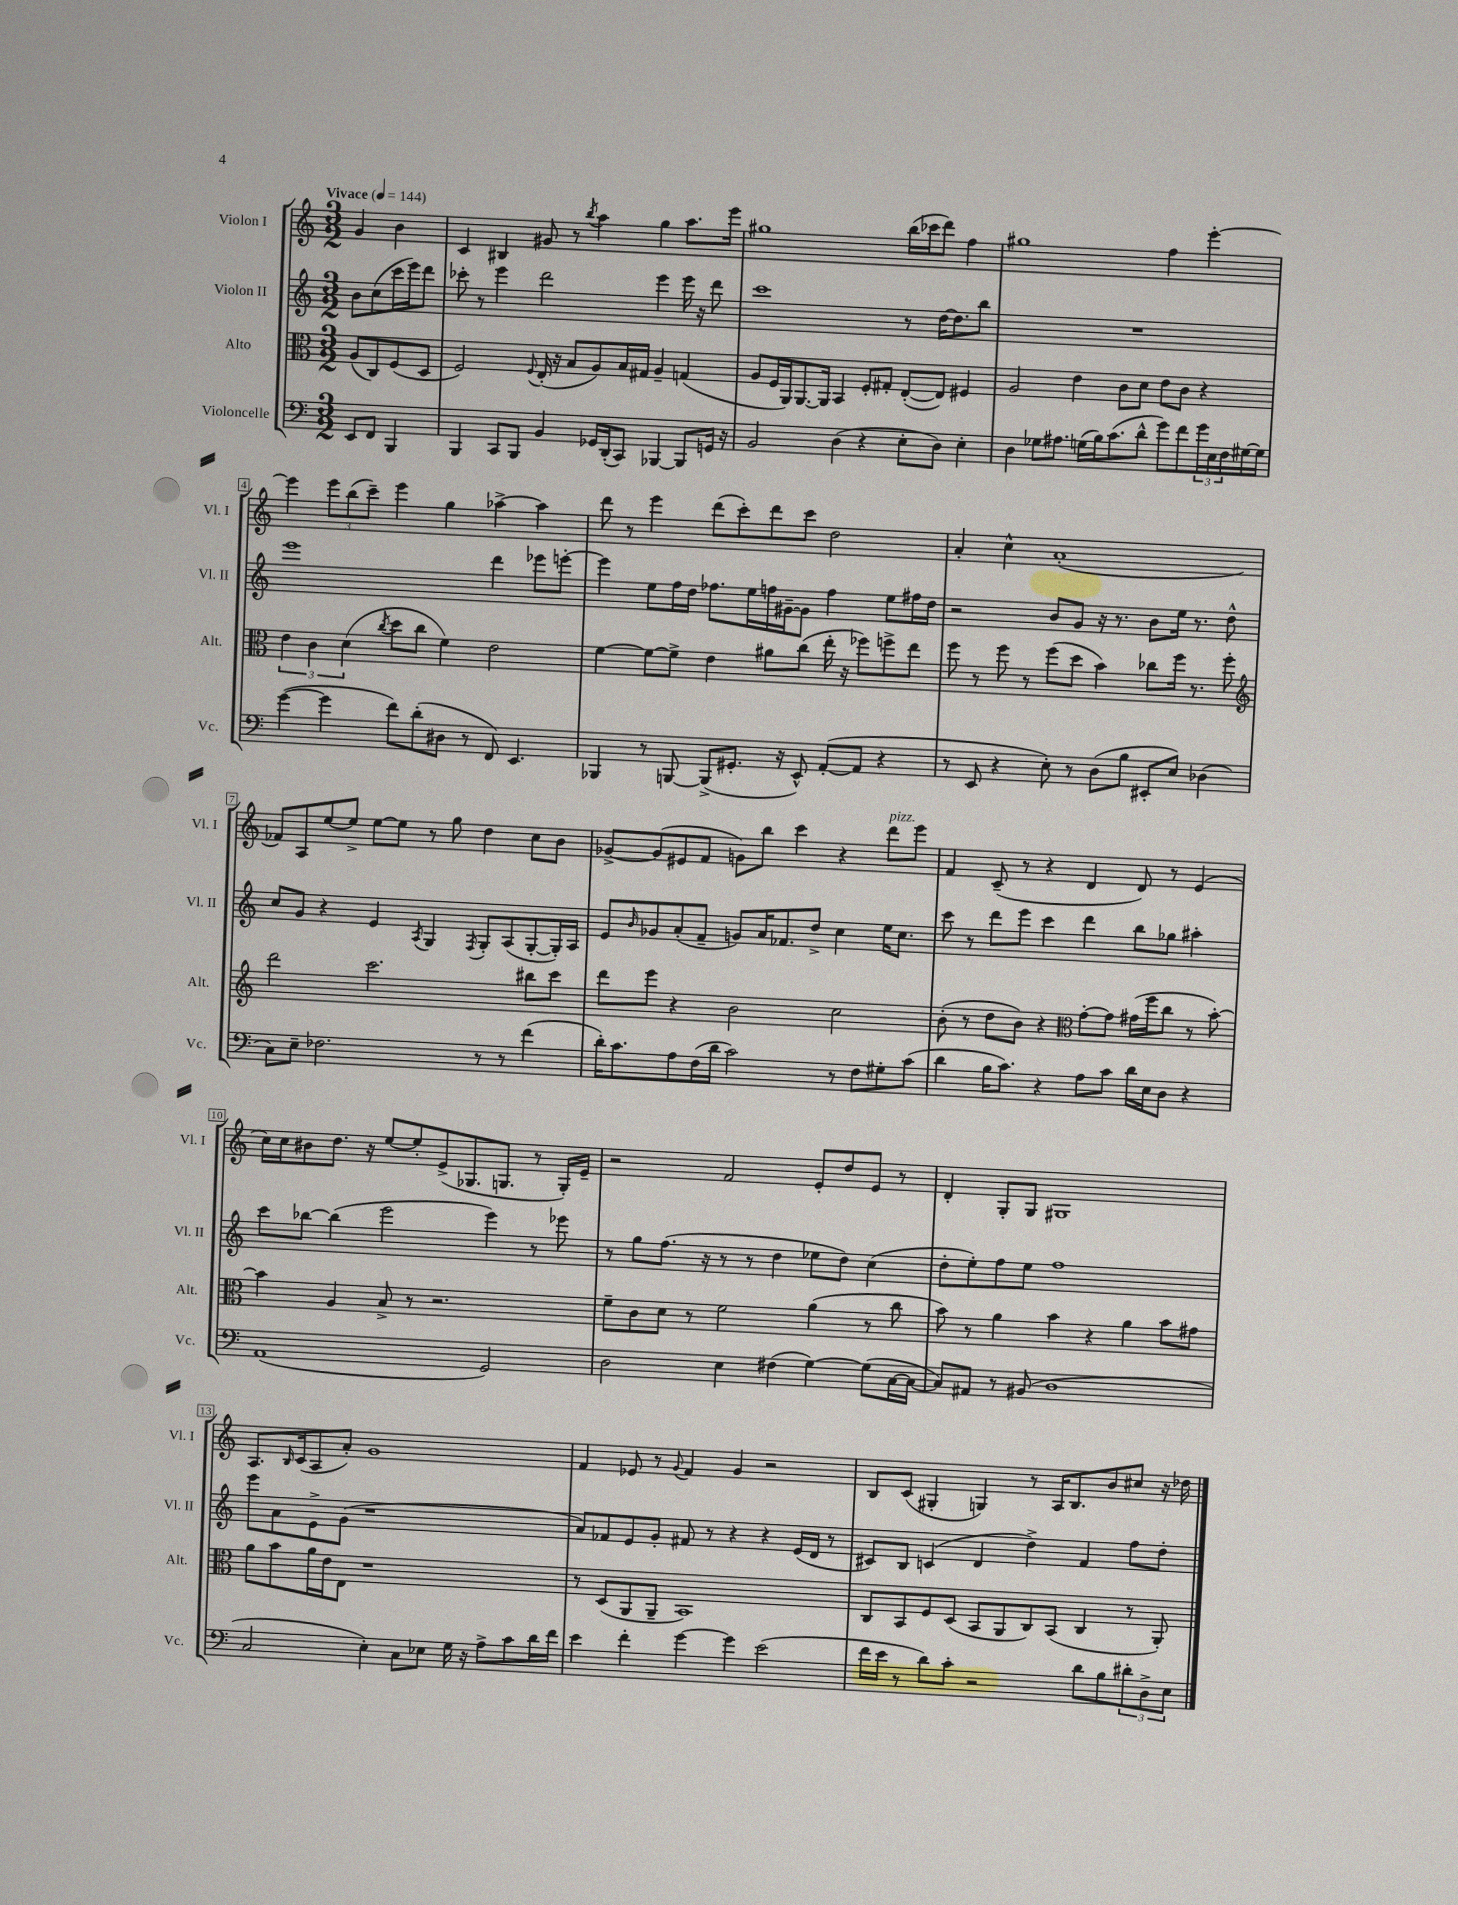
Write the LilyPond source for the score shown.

<<
\new StaffGroup <<
\new Staff = "s0" \with { instrumentName = "Violon I" shortInstrumentName = "Vl. I" } {
    \clef treble \key c \major \numericTimeSignature \time 3/2 \partial 2 \tempo "Vivace" 4 = 144
    g'4 b'4 |
    c'4 bis4 gis'8 r8 \acciaccatura { b''8 } a''4 g''4 a''8. e'''16 |
    gis''1 b''16( ces'''16 d'''8) f''4 |
    gis''1 f''4 e'''4~-. |
    e'''4 \tuplet 3/2 { e'''8 b''8( c'''8--) } e'''4 g''4 aes''4~-> aes''4 |
    d'''8 r8 e'''4 d'''8( c'''8-.) d'''8 c'''8 d''2 |
    a'4-. c''4-^ a'1-.( |
    fes'8) a8 e''8~ e''8-> e''8~ e''8 r8 g''8 d''4 c''8 b'8 |
    ges'8~-> ges'8( eis'8 f'8 g'8) b''8 c'''4 r4 d'''8^\markup { \italic "pizz." } e'''8 |
    f'4 c'8--( r8 r4 d'4 d'8) r8 e'4( |
    c''16) c''16 bis'8 d''8. r16 e''8~ e''8-. e'8->( ges8. g8. r8 g16-.) e'16-- |
    r2 f'2 e'8-. d''8 e'8 r8 |
    d'4-. g8-. g8 gis1 |
    a8. \grace { b16 } c'16( a8 a'8-.) g'1 |
    f'4 ees'8 r8 \appoggiatura { g'8 } f'4 g'4 r2 |
    b8 c'8( gis4-. g4) r8 a16 b8. b'8 cis''8 r16 des''16 \bar "|." |
}
\new Staff = "s1" \with { instrumentName = "Violon II" shortInstrumentName = "Vl. II" } {
    \clef treble \key c \major \numericTimeSignature \time 3/2 \partial 2
    b'8 c''8( c'''16 e'''16) d'''8 |
    ces'''8-. r8 e'''4 d'''2 e'''4 e'''16 r16 d'''8 |
    c'''1 r8 d''16~ d''8. b''8 |
    R1. |
    e'''1 d'''4 ees'''8 e'''8~-. |
    e'''4 e''8 f''16 d''16 fes''8. e''16 f''16 gis'16~-- gis'8 f''4 e''8 fis''16 d''16 |
    r2 b'8 g'8 r16 r8. b'8 e''16 r8. d''8-^ |
    c''8 g'8 r4 e'4 \acciaccatura { a8 } g4 \acciaccatura { f8 } g8-. a8( g8~-. g16-.) a16 |
    e'8 \grace { b'16 } ges'8 a'8-.( f'8-- g'8) a'16 fes'8. d''8-> c''4 e''16 c''8. |
    c'''8 r8 d'''8 e'''8 c'''4 d'''4 b''8 ges''8 ais''4-. |
    c'''8 bes''8~ bes''4( e'''2 e'''4) r8 ees'''8 |
    r8 g''8 f''8.( r16 r8 r8 d''4 ees''8 d''8) c''4( |
    d''8-. e''8-.) f''8 e''8 f''1 |
    e'''8 a'8 e'8-> g'8( r1 |
    a'8) fes'8 e'8 g'8-. fis'8 r8 r4 r4 e'16( d'16 r8 |
    cis'8) b8 c'4( d'4 d''4->) f'4 f''8 d''8-. \bar "|." |
}
\new Staff = "s2" \with { instrumentName = "Alto" shortInstrumentName = "Alt." } {
    \clef alto \key c \major \numericTimeSignature \time 3/2 \partial 2
    a8( c8) f8( d8 |
    f2) \appoggiatura { f8 } e16-.( r16 b8 a8) b16 gis16 a4-- g4( |
    a8 f16 a,16) a,8.~ a,16 b,4 f8-. gis8-. e8~-.( e8) fis4 |
    a2 e'4 c'8 d'8 e'8 c'8 r4 |
    \tuplet 3/2 { e'4 c'4 d'4( } \acciaccatura { c''8 } d''8 c''8 f'4) e'2 |
    f'4~ f'8~ f'8-> e'4 ais'8 c''8( e''16-. r16 fes''8) f''8-> e''8 |
    f''8 r8 f''8 r8 f''8( d''8 b'4) ces''8 f''16 r8. f''8-. |
    \clef treble d'''2 c'''2. bis''8 c'''8 |
    d'''8 e'''8 r4 b'2 c''2 |
    b'8-.( r8 d''8 b'8) r4 \clef alto g'8~-. g'8 gis'16( f''16 c''8 r8 b'8~-.) |
    b'4 a4 b8-> r8 r2. |
    f'8-- c'8 d'8 r8 f'2 a'4( r8 c''8 |
    b'8) r8 a'4 b'4 r4 a'4 b'8 gis'8 |
    a'8 b'8 a'16 e'16 e8 r1 |
    r8 d8( a,8 a,8-- b,1) |
    c8 b,8 f8 d8( b,8 a,8 c8) b,8( c4 r8 a,8-.) \bar "|." |
}
\new Staff = "s3" \with { instrumentName = "Violoncelle" shortInstrumentName = "Vc." } {
    \clef bass \key c \major \numericTimeSignature \time 3/2 \partial 2
    e,8 f,8 b,,4 |
    b,,4 c,8 b,,8 b,4 ges,16 d,16-.( c,8) bes,,4~ bes,,8 g,16 r16 |
    b,2 d4( r4 e8-. d8) e4-. |
    d4 ges8 ais8. g16( b16) c'8.( d'8-^ g'8) f'8 \tuplet 3/2 { g'16 e16 f16 } gis16~ gis16 |
    g'4~( g'4 f'8) d'8-.( dis8 r8 f,8) e,4. |
    bes,,4 r8 b,,8~ b,,8->( gis,8.-. r16 e,8-^) a,8~-.( a,8 r4 |
    r8 e,8 r4 e8-.) r8 d8( b8 eis,8-. e8) des4( |
    c8) e8-- fes2. r8 r8 f'4( |
    d'16-.) c'8. a8 f16( d'16 c'2) r8 f8 gis8-. c'8( |
    d'4 b16 c'8.) r4 a8 c'8 d'16 e16 d8 r4 |
    a,1( g,2) |
    d2 e4 fis4( g4~) g8( c16~ c16~ |
    c8) ais,8 r8 bis,8( d1 |
    c2 e4-.) c8 ees8 g16 r16 a8-> c'8 d'16 f'16 |
    e'4 f'4-. g'4~ g'4 e'2( |
    f'16 e'16 r8 d'8) c'8-. r2 d'8 b8 \tuplet 3/2 { dis'8-. d8-> e8 } \bar "|." |
}
>>
>>
\layout { \context { \Score \override BarNumber.stencil = #(make-stencil-boxer 0.1 0.3 ly:text-interface::print) } }
